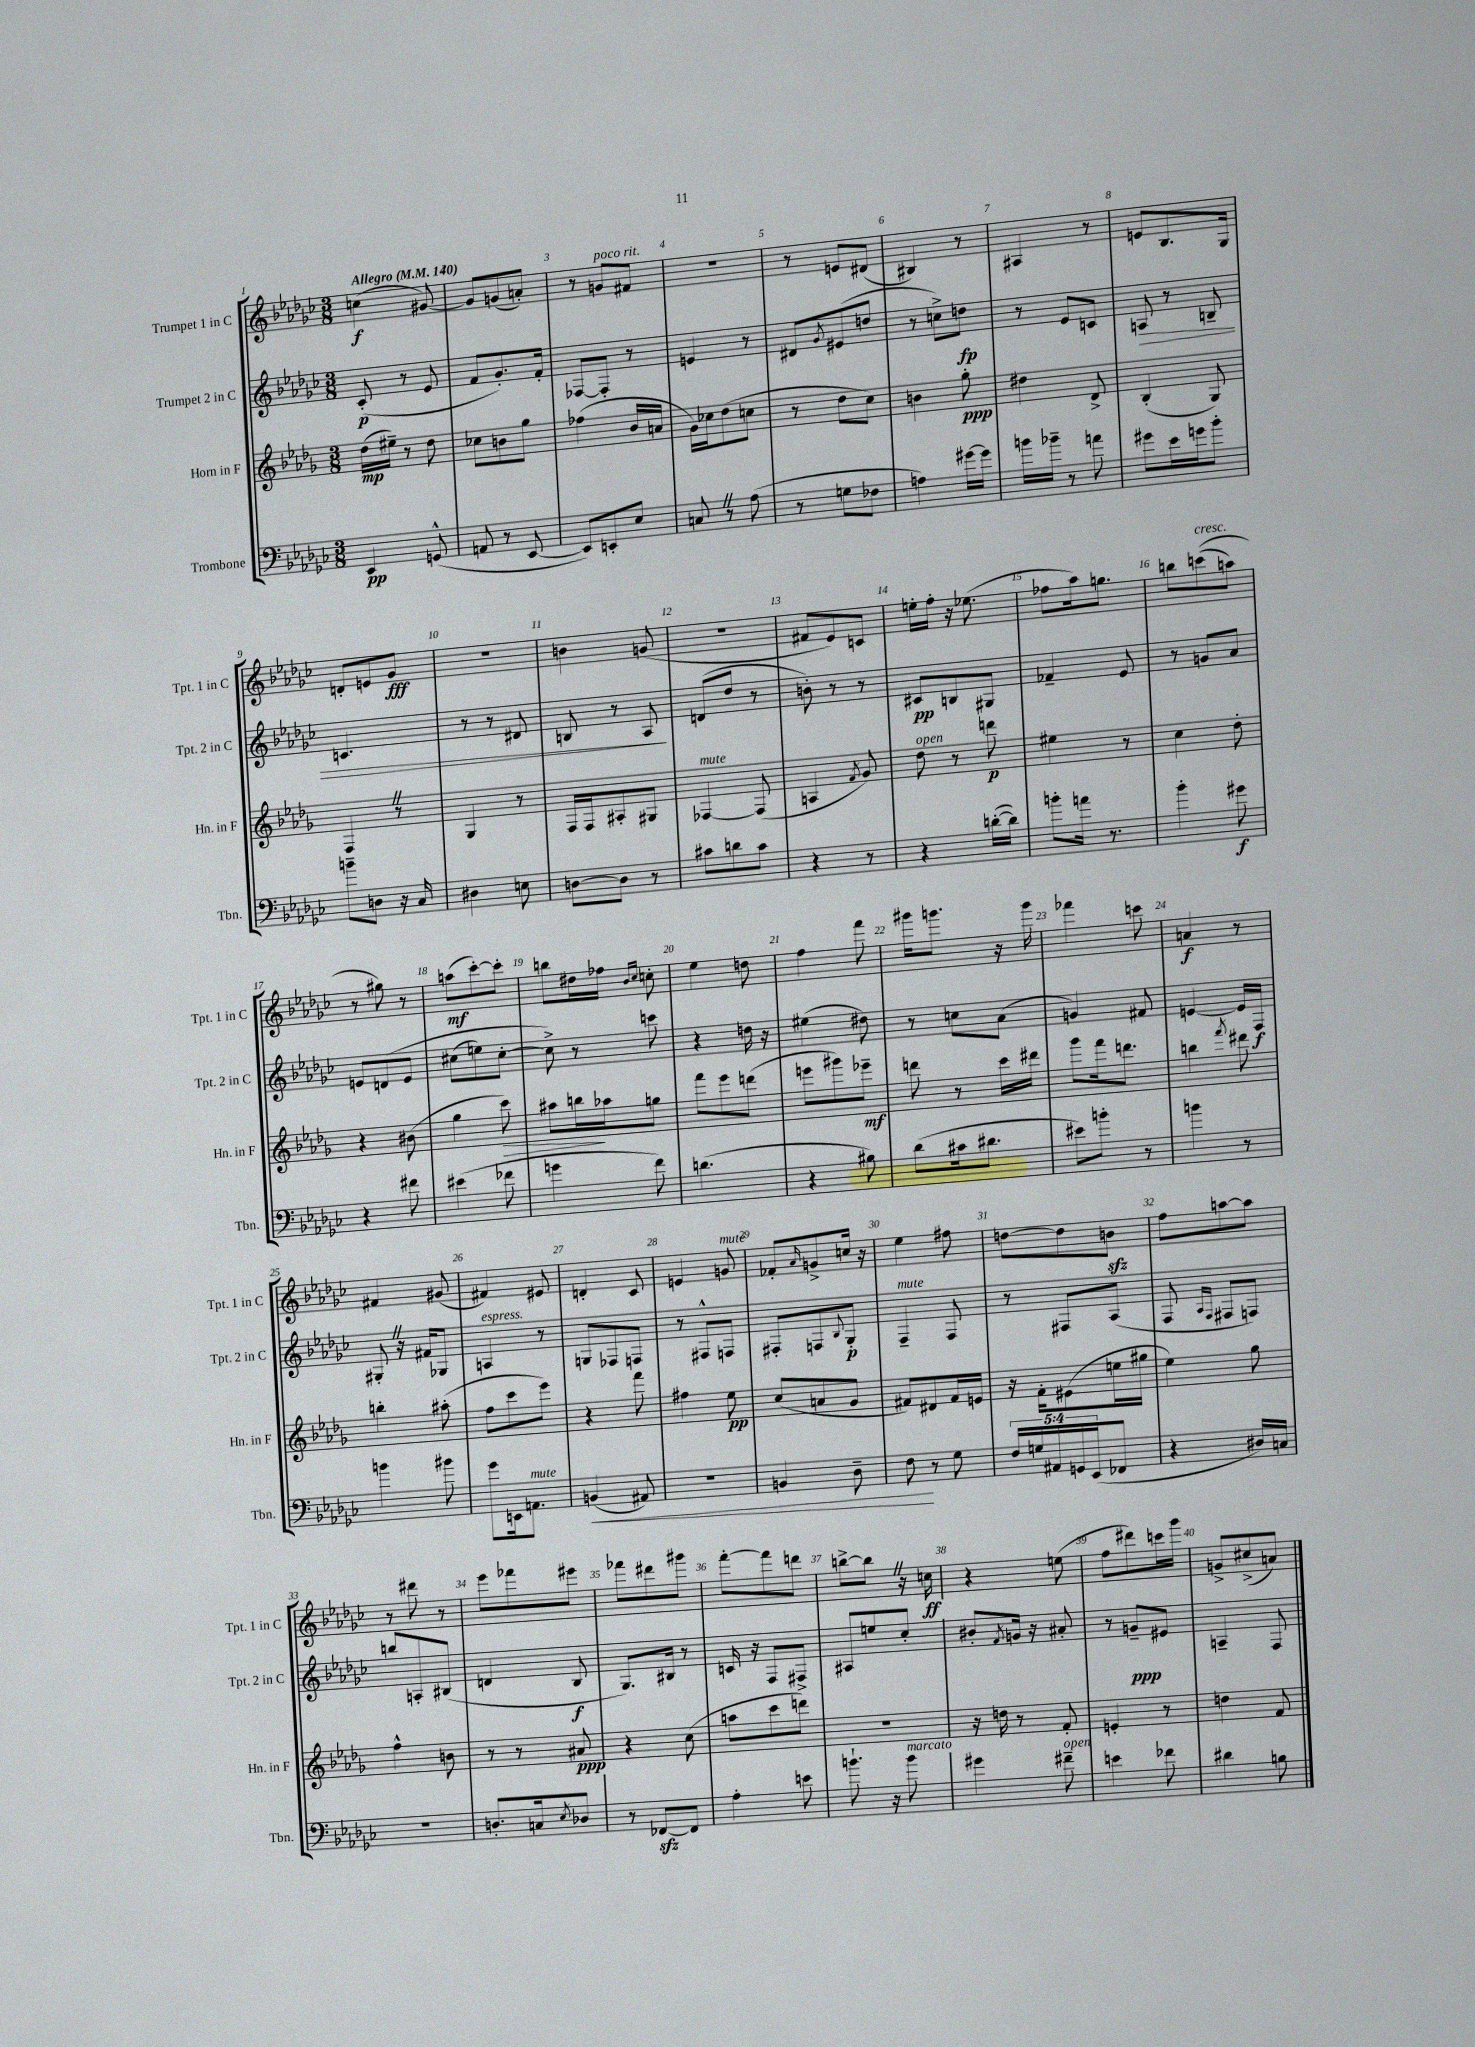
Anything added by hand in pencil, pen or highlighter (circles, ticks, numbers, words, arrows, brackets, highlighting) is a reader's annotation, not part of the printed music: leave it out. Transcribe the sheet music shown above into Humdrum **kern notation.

**kern	**kern	**kern	**kern
*staff4	*staff3	*staff2	*staff1
*clefF4	*clefG2	*clefG2	*clefG2
*k[b-e-a-d-g-c-]	*k[b-e-a-d-g-]	*k[b-e-a-d-g-c-]	*k[b-e-a-d-g-c-]
*M3/8	*M3/8	*M3/8	*M3/8
*MM140	*MM140	*MM140	*MM140
4EE-	(16dd-	(8c-'	(4cc
.	16ee#~)	.	.
.	8r	8r	.
(8GG^^	8dd-	8e-	[8g#)
=	=	=	=
8AA	8cc-	8f	8g#]
8r	8b	8.g-')	(8g
[8EE-	8gg-	.	8a')
.	.	16f'	.
=	=	=	=
8EE-])	(4ff-	[8F-	8r
8EE'	.	8F-']	8g
8E-	16b-	8r	8f#
.	16a	.	.
=	=	=	=
8C	16g-)	4e	4.r
.	16cc-	.	.
8r	(8dd-	.	.
(8A-	8cc	8r	.
=	=	=	=
8r	8r	8d#	8r
.	.	8qg-	.
8G	8dd-	(8e#	8e
8F-	8cc)	8dd	(8d#
=	=	=	=
4A)	4b	8r	4B#)
.	.	8cc^)	.
[16g#	8gg-'	8dd	8r
16g#]	.	.	.
=	=	=	=
16b	4dd#	8r	4A#
16b-~	.	.	.
8r	.	8e-	.
8a	8d-^	8c	8r
=	=	=	=
8g#	(4B-'	8A	8e
16e-	.	8r	8.B-
16g	.	.	.
8b-'	8G-)	8B~	.
.	.	.	16G-
=	=	=	=
8b~	4F	4.c	8d'
8D	.	.	8e
16r	8r	.	8g-
16C-	.	.	.
=	=	=	=
4D#	4G-	8r	4.r
.	.	8r	.
8E	8r	8d#	.
=	=	=	=
[8D	16F	8B	4b
.	16F	.	.
8D]	8A#'	8r	.
8r	8G#	8A-	(8g
=	=	=	=
8c#	[4F-	(8d	4.r
8d	.	8dd-	.
8c#	(8F-]	8r	.
=	=	=	=
4r	4A	8b')	8f#
.	.	8r	8e-)
.	8qf	.	.
8r	8g-)	8r	8c
=	=	=	=
4r	8dd-	8c#	16ee'
.	.	.	16ff'
.	8r	8B	16r
.	.	.	(8.ee-
([16d'	8ddd	8G#	.
16d])	.	.	.
=	=	=	=
8b'	4ee#	4f-~	8ff-
16a	.	.	16aa-)
8.r	.	.	8.gg
.	8r	8e-	.
=	=	=	=
4b-'	4cc	8r	8bb
.	.	8g	&((8ccc
8g#	8dd-'	8a-	8aa)
=	=	=	=
4r	4r	8e	8r
.	.	&(8d	8gg#&)
8f#	(8b#	8e	8r
=	=	=	=
(4e#	4gg-	(8cc#	(8aa
.	.	8ee)	[8ccc-')
8f-	8ccc)	[8cc#'	8ccc-']
=	=	=	=
4g	8aa#	8cc#^]&)	8bb
.	16bb	8r	16dd#
.	16aa-	.	16ff-
.	.	.	16qqb-
.	.	.	16qqcc-
8f)	8gg	8ccc	8cc'
=	=	=	=
(4.d	8fff	4r	4ee-
.	8eee-	.	.
.	(8ddd	16dd	8dd
.	.	16r	.
=	=	=	=
4r	8eee	(4ee#	4ff
.	8ggg#)	.	.
8B#)	8eee-~	8dd#)	8fff
=	=	=	=
(8d-	8ddd	8r	16ggg#
.	.	.	8.ggg
16c#	8r	8cc	.
8.d#	.	.	.
.	16ccc	(8a-	16r
.	16ddd#	.	16ggg
=	=	=	=
8e#)	8ggg-	4g)	4fff-
8b'	16fff	.	.
.	8.ddd	.	.
8r	.	8f#	8ccc
=	=	=	=
4b	4bb	[4e	4a
.	8qfff	.	.
8r	8ddd#	16e]	8r
.	.	16F	.
=	=	=	=
4b	4bb'	8G#'	4f#
.	.	16r	.
.	.	16f#	.
8b#	(8aa#'	8G-	(8g#
=	=	=	=
8g-	8ff	4A	4f#)
16EE	8ccc	.	.
8.AA	.	.	.
.	8eee-)	8r	8e#
=	=	=	=
(4BB	4r	8G	4d'
.	.	8F-	.
8AA#)	8fff	8F	8c-
=	=	=	=
4.r	4ff#	8r	4e
.	.	8F#^^	.
.	8ee-	8F	8g
=	=	=	=
4BB	(8cc	8F#'	8f-'
.	.	.	16qqa-
.	8a	8F	8g^
.	.	8qqB-	.
8D-~	8g-	8G-'	16cc
.	.	.	16r
=	=	=	=
8F	8f#)	4F~	4ee-
8r	8d#	.	.
8G-	16f#	8F	8ff#
.	16e	.	.
=	=	=	=
20F	16r	8r	[8dd
20G	.	.	.
.	16f'	.	.
20AA#	.	.	.
.	(8e#	8F#	8dd]
20GG	.	.	.
(20EE-	.	.	.
8FF-	16ee	(8A-	8b
.	16gg#	.	.
=	=	=	=
4r	4ee-)	8F	8ff
.	.	16qqA-	.
.	.	16qqF	.
.	.	8F#	[8aa
16D#)	8gg-	8F)	8aa]
16C	.	.	.
=	=	=	=
4.r	4ff^^	8bb	8r
.	.	8A'	8ddd#
.	8b	(8B#	8r
=	=	=	=
8.D'	8r	4d	8eee-
.	8r	.	8fff-
16C	.	.	.
8qE-	.	.	.
8D-	8a#	8B-	8eee#
=	=	=	=
8r	4r	8.G-)	8fff-
[8FF-	.	.	8ddd#
.	.	16B#	.
8FF-]	(8cc	8r	8ggg#
=	=	=	=
4A-'	8aa	16c	[8fff'
.	.	16r	.
.	8ccc	8F	8fff]
8e	8ddd)	8F#^	8ddd
=	=	=	=
8.b`	4.r	8A#	[8bb^
.	.	8ee	8bb]
16r	.	.	.
8b	.	8cc-'	16r
.	.	.	16cc
=	=	=	=
4g#	16r	8b#'	4r
.	16dd	.	.
.	.	8qf	.
.	8r	16g	.
.	.	16r	.
8f#~	8f'	8a#'	(8ee
=	=	=	=
4e	4e'	8r	8ff
.	.	8g~	8ddd#)
8f-	8r	8e#	16ccc
.	.	.	16ggg-
=	=	=	=
4d#	4dd	4A~	8g^
.	.	.	(8cc#^
8B	8f	8F	8a)
==	==	==	==
*-	*-	*-	*-
